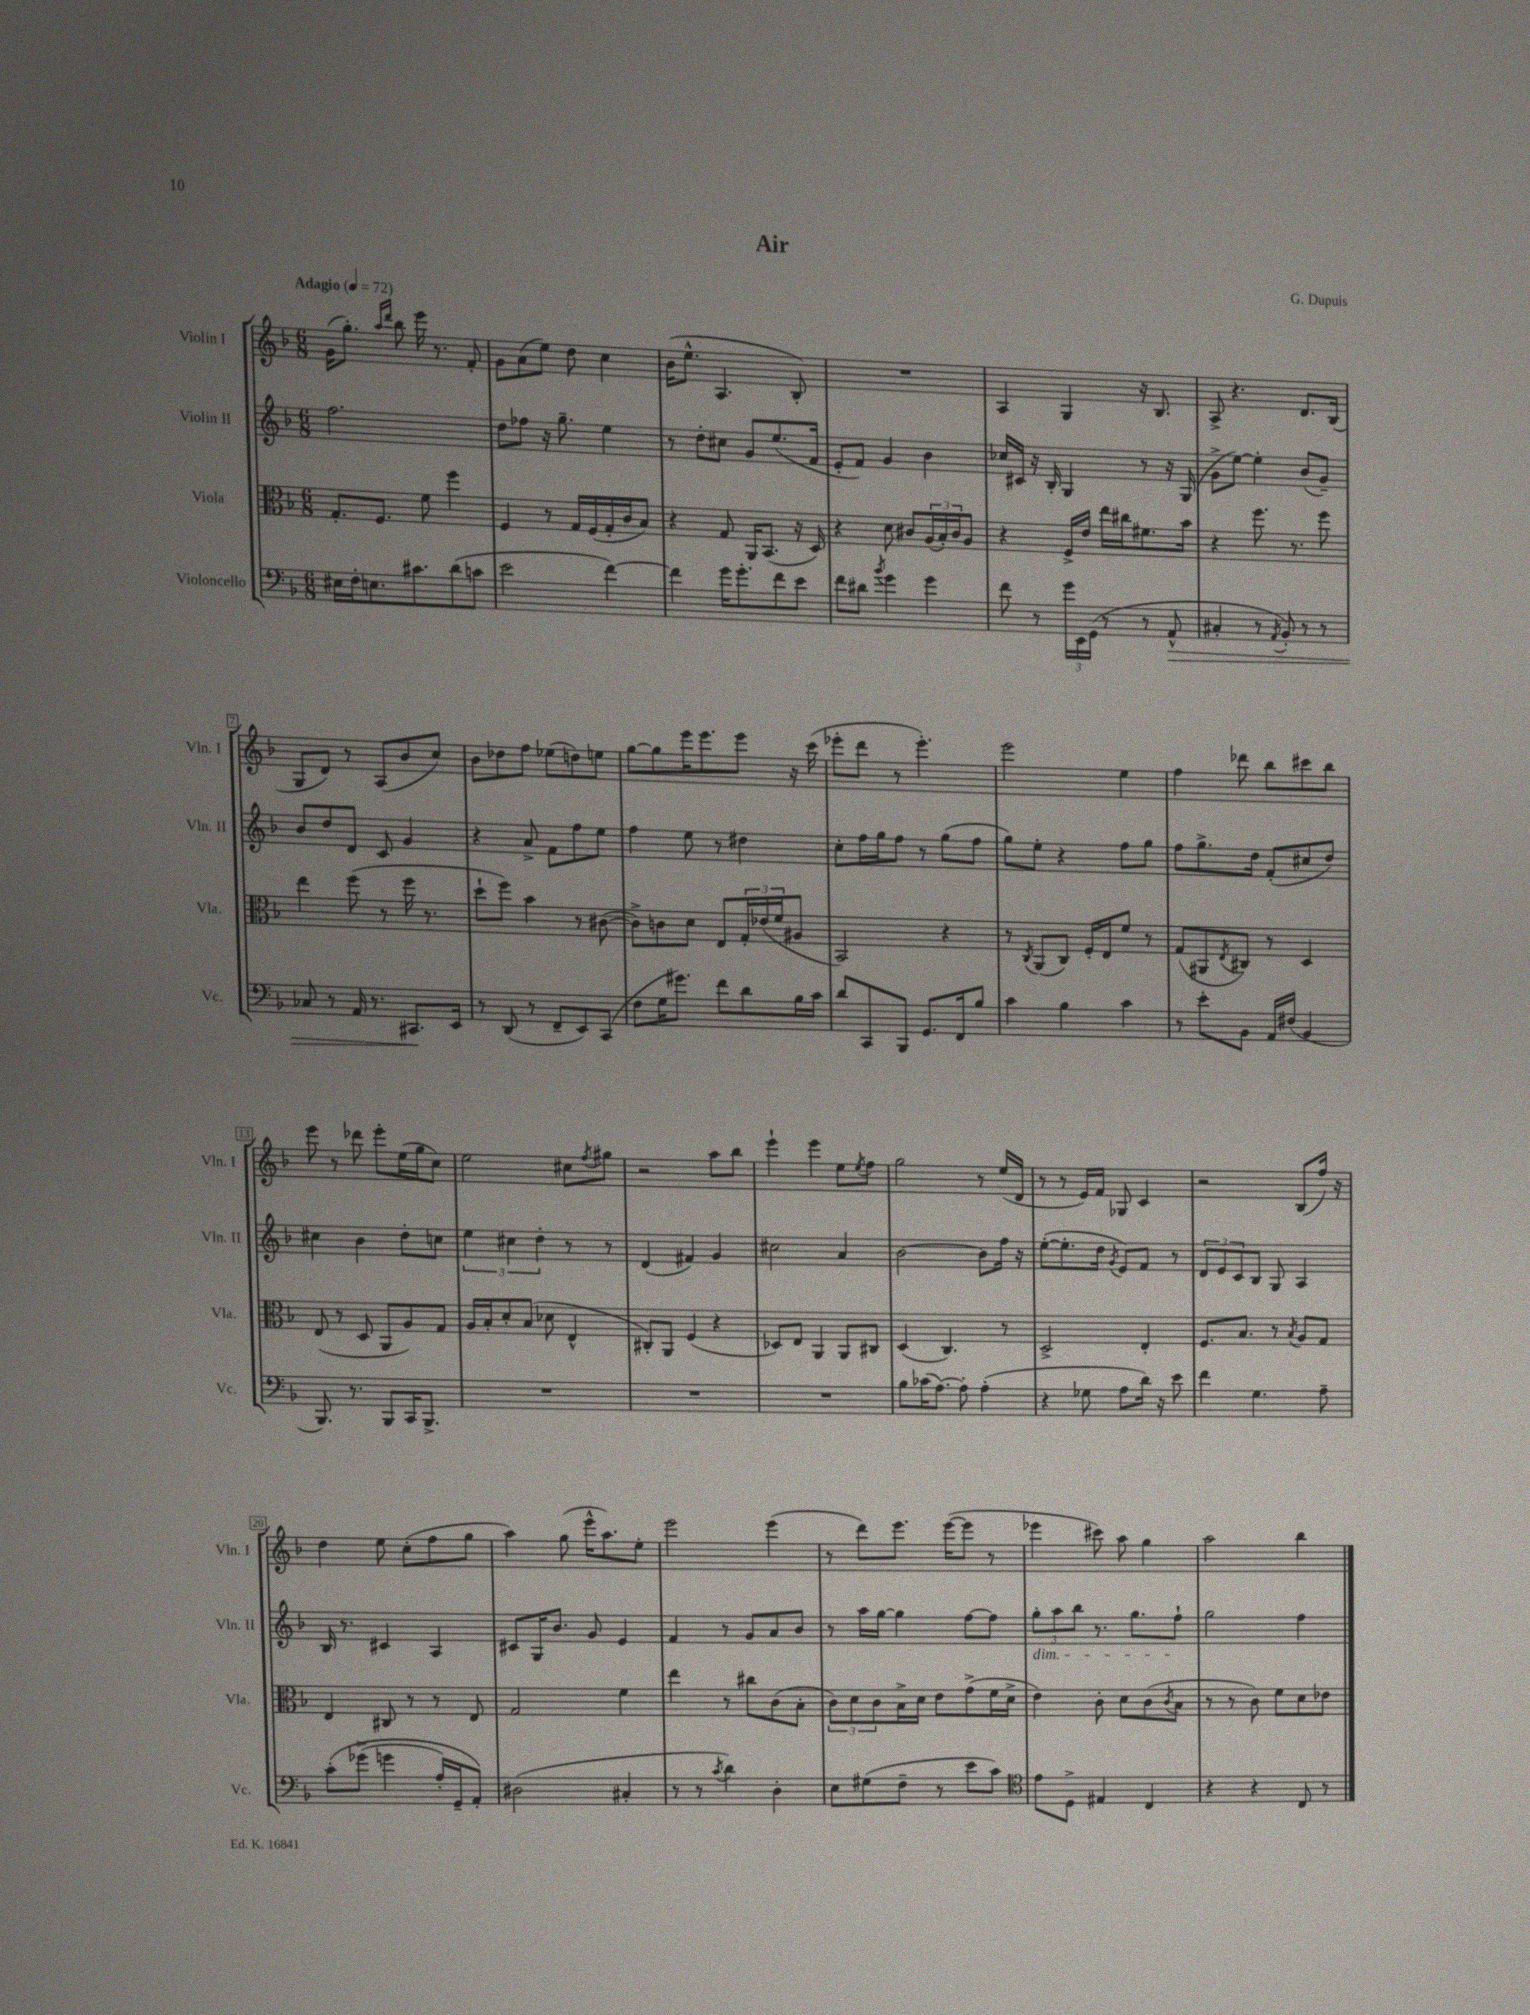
\header { title = "Air" composer = "G. Dupuis" }
<<
\new StaffGroup <<
\new Staff = "s0" \with { instrumentName = "Violin I" shortInstrumentName = "Vln. I" } {
    \clef treble \key f \major \numericTimeSignature \time 6/8 \tempo "Adagio" 4 = 72
    g'16( g''8.-.) \grace { a''16 d'''16 } bes''8 e'''16 r8. f'8-. |
    g'8 a'8( e''8) d''8 c''4 |
    bes'16( e''8.-^ a4. bes8-.) |
    R2. |
    a4 g4 r16 bes8. |
    a8-> r4. d'8. bes16( |
    g8 d'8) r8 a8( bes'8 c''8) |
    bes'8 des''8 f''8 ees''8( d''8) e''8 |
    g''8~ g''8 e'''16 e'''8. e'''8 r16 c'''16( |
    ees'''8-. d'''8 r8 ees'''4.-.) |
    e'''2 e''4 |
    f''4 des'''8 bes''8 cis'''8 bes''8 |
    e'''8 r8 des'''8 e'''8-. e''16( g''16 c''8) |
    e''2 cis''8 \acciaccatura { f''8 } gis''8 |
    r2 a''8 bes''8 |
    e'''4-! e'''4 e''8 \acciaccatura { e''8 } f''8 |
    g''2 r8 e''16( d'16 |
    r8 r8 e'16) f'16 ges8 c'4 |
    r2 bes8( f''16) r16 |
    d''4 e''8 c''8-.( f''8 g''8 |
    a''4) g''8( e'''16-^ a''8.) e''8-. |
    e'''2 e'''4( |
    r8 d'''8) e'''8. e'''16~( e'''8 r8 |
    ees'''4 cis'''8) a''8 g''4 |
    a''2 bes''4 \bar "|." |
}
\new Staff = "s1" \with { instrumentName = "Violin II" shortInstrumentName = "Vln. II" } {
    \clef treble \key f \major \numericTimeSignature \time 6/8
    f''2. |
    d''8 fes''8 r16 g''8.-- e''4 |
    r8 d''8-. cis''8 g'8 e''8.( f'16 |
    e'8-. f'8) g'4 bes'4 |
    ces''16 cis'16 r16 bes16-. g4 r8 r16 g16( |
    g'8-> e''8~) e''4-. bes'8( g'8--) |
    bes'8 d''8 d'8 c'8 g'4 |
    r4 a'8-> f'8 f''8 e''8 |
    f''4 e''8 r8 dis''4 |
    c''8-. f''16 g''16 f''8 r8 g''8( f''8 |
    g''8) e''8-. r4 f''8 g''8 |
    f''8 g''8.-> d''16 f'8-.( cis''8 d''8) |
    cis''4 bes'4 d''8-. c''8 |
    \tuplet 3/2 { e''4 cis''4 d''4-. } r8 r8 |
    d'4( fis'4) g'4 |
    cis''2 a'4 |
    bes'2~ bes'8 f''16 r16 |
    e''8~-.( e''8.-. d''16 \acciaccatura { g'8 } e'8) f'8 r8 |
    \tuplet 3/2 { d'8 e'8 c'8 } bes8 g8 a4 |
    bes16 r8. cis'4 a4 |
    cis'8 g16 bes'8. g'8 e'4 |
    f'4 r8 g'8 a'8 bes'8 |
    r8 a''16 g''16~ g''4 f''8~ f''8 |
    \tuplet 3/2 { g''8-.\dim a''8 bes''8 } r8. g''8. f''8-!\! |
    g''2 f''4 \bar "|." |
}
\new Staff = "s2" \with { instrumentName = "Viola" shortInstrumentName = "Vla." } {
    \clef alto \key f \major \numericTimeSignature \time 6/8
    g8.-. f8. f'8 f''4 |
    f4 r8 g16 f16( g16-. c'16 bes8) |
    r4 g8 a,16 bes,8.( r16 d16) |
    r4 d'8 cis'8 \tuplet 3/2 { a16( bes16-.) cis'16 } a8 |
    r4 f16-> e'16 e''16 cis''16 fis'8. bes'16 |
    r4 f''8. r8. f''8 |
    e''4 f''8( r8 f''16 r8. |
    d''8-! f''8) bes'4 r8 cis'8~( |
    cis'8->) c'8 d'8 e8 \tuplet 3/2 { g16-. ees'16( f'16 } ais8 |
    bes,2) r4 |
    r8 \acciaccatura { c8 } a,8( c8) f16-. e16 f'8 r8 |
    g8( ais,8 \acciaccatura { e8 } cis8) r8 d4 |
    e8( r8 d8 a,8 a8) g8 |
    a16 bes16-. d'8-. bes8( des'8 e4-^ |
    cis8-.) a,8 f4( r4 |
    des8) e8 a,4 a,8 cis8 |
    d4( c4.) r8 |
    d2-> e4-. |
    f8. bes8. r8 \acciaccatura { bes8 } a8 g8 |
    e4 cis8 r8 r8 e8 |
    g2 f'4 |
    e''4 r8 cis''8 c'8( bes8-. |
    \tuplet 3/2 { c'8) d'8 c'8 } bes16-> d'16 e'8 g'8->( f'16 d'16-> |
    e'4) c'8-. d'8 c'8( \acciaccatura { c'8 } bes8 |
    r8 r8 c'8) f'8 d'8 ees'8 \bar "|." |
}
\new Staff = "s3" \with { instrumentName = "Violoncello" shortInstrumentName = "Vc." } {
    \clef bass \key f \major \numericTimeSignature \time 6/8
    eis16 f16-. e8. cis'8. d'8( c'8 |
    e'2 f'4~) |
    f'4 g'16 g'8.-. f'8 e'8 |
    f'8 dis'8 \acciaccatura { bes'8 } g'4 g'4 |
    f'8 r8 \tuplet 3/2 { g'16 e,16 g,16( } r8 r8 a,8-^\> |
    cis4-. r8 \acciaccatura { a,8 } bes,8-.) r8 r8 |
    ces8 r8 a,16 r8. cis,8.\! e,16 |
    r8 d,8( r8 f,8-- e,8) c,8( |
    f8 g16 gis'8.) f'8 d'8 bes16 c'16 |
    d'8 c,8 bes,,8 g,8. f,16 bes8 |
    c'4 bes4 c'4 |
    r8 e'8-. bes,8 a,16 fis16( bes,4 |
    bes,,8.) r8. bes,,8 c,16 bes,,8.-> |
    R2. |
    R2. |
    R2. |
    bes8 ces'16( a8.~) a8-. a4-.( |
    r4 ges8 a8 d'16) r16 e'8 |
    f'4 g4. a8-- |
    c'8-.\( ges'8->( g'4 a16-.) g,16-- a,8-.\) |
    dis2( cis4-. |
    r8 r8 \acciaccatura { c'8 } d'4) d4-. |
    e8 gis8( f8-- r8 e'8 c'8) |
    \clef tenor e'8 d8-> eis4 c4 |
    r4 r4 c8 r8 \bar "|." |
}
>>
>>
\layout { \context { \Score \override BarNumber.stencil = #(make-stencil-boxer 0.1 0.3 ly:text-interface::print) } }
